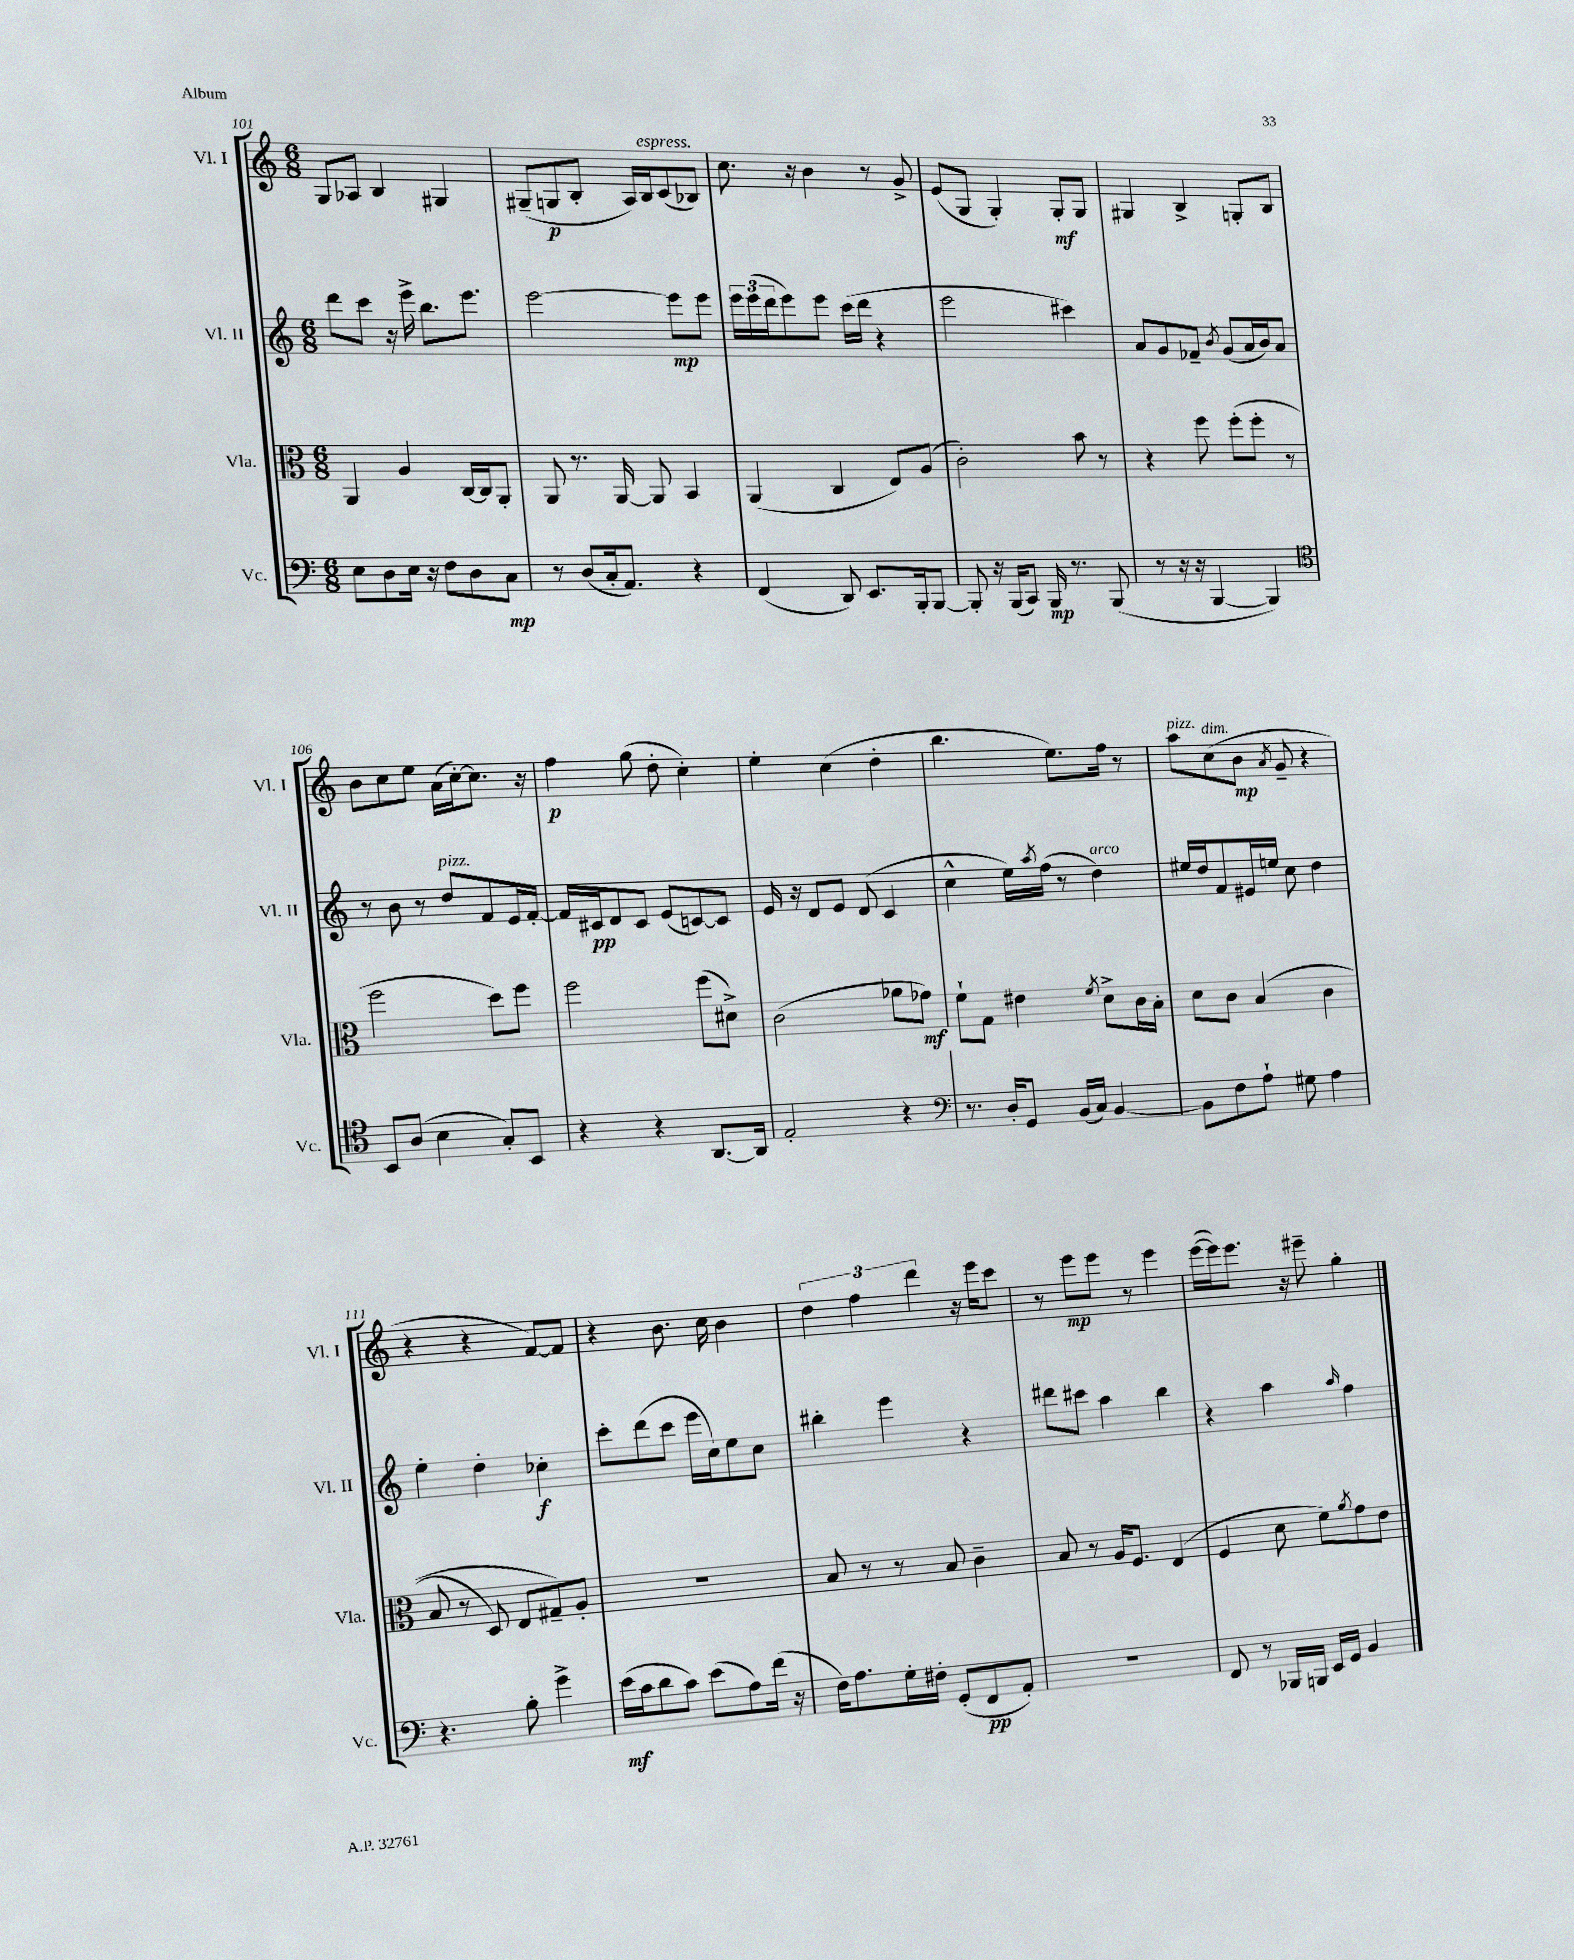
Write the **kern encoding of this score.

**kern	**kern	**kern	**kern
*staff4	*staff3	*staff2	*staff1
*clefF4	*clefC3	*clefG2	*clefG2
*k[]	*k[]	*k[]	*k[]
*M6/8	*M6/8	*M6/8	*M6/8
8E	4AA	8ddd	8G
8D	.	8ccc	8A-
16E	4A	16r	4B
16r	.	16eee^	.
8F	.	8.bb	.
8D	[16C	.	4G#
.	16C]	8.eee	.
8C	8AA'	.	.
=	=	=	=
8r	8AA	[2eee	(8G#~
(8D	8.r	.	8G
16C'	.	.	8B'
8.AA)	[16AA	.	.
.	8AA]	.	16A)
.	.	.	16B
4r	4BB	8eee]	(8c
.	.	8eee	8B-)
=	=	=	=
(4FF	(4AA	24eee	8.cc
.	.	(24eee	.
.	.	24ddd	.
.	.	8eee)	.
.	.	.	16r
8DD)	4C	8eee	4b
8.EE	.	(16ccc	.
.	.	16ddd	.
.	8E)	4r	8r
16BBB'	.	.	.
[8BBB	(8A	.	8g^
=	=	=	=
8BBB']	2c')	2eee	(8e
16r	.	.	8G
(16BBB	.	.	.
8CC)	.	.	4G')
16BBB	.	.	.
8.r	.	.	.
.	8b	4ccc#)	8G'
(8BBB	8r	.	8G
=	=	=	=
8r	4r	8a	4G#
16r	.	8g	.
16r	.	.	.
[4BBB	8ff	8f-~	4B^
.	.	8qb	.
.	(8ff'	(8g	.
4BBB])	8ff'	16a	8G'
.	.	16b)	.
.	8r	8a	8B
=	=	=	=
*clefC4	*	*	*
8BB	2ff	8r	8b
(8A	.	8b	8cc
4B	.	8r	8ee
.	.	8dd	(16a
.	.	.	[16cc')
8G')	8dd)	8f	8.cc]
8BB	8ff	16e	.
.	.	[16f'	16r
=	=	=	=
4r	2ff	16f]	4ff
.	.	16c#	.
.	.	8d	.
4r	.	8c#	(8gg
.	.	(8e	8dd'
[8.AA	(8ff	[8c)	4cc')
.	8d#^)	8c]	.
16AA]	.	.	.
=	=	=	=
2E'	(2c	16e	4ee'
.	.	16r	.
.	.	8d	.
.	.	8e	(4cc
.	.	(8d	.
4r	8a-	4c	4dd'
.	8g-)	.	.
=	=	=	=
*clefF4	*	*	*
8.r	8f`	4cc^^	4.bb
.	8G	.	.
16D'	.	.	.
8GG	4e#	16ee)	.
.	.	8qaa	.
.	.	(16ff	.
(16BB	.	8r	8.ee)
16C)	.	.	.
.	8qf	.	.
[4BB	8d^	4dd)	.
.	.	.	16ff
.	16c	.	8r
.	16B'	.	.
=	=	=	=
8BB]	8d	16ee#	8aa
.	.	16dd	.
8F	8c	8f	(8cc
8A`	&((4B	16e#	8b
.	.	16ee	.
.	.	.	8qa
8G#	.	8cc	8g~
4A	4c	4dd	4r
=	=	=	=
4.r	8B	4ee'	4r
.	8r	.	.
.	8D)	4dd'	4r
8B'	8E	.	.
4g^	8G#~&)	4cc-'	[8f)
.	8A'	.	8f]
=	=	=	=
(16e	2.r	8ccc'	4r
16c	.	.	.
8d	.	(8ddd	.
8c)	.	8ccc	8.b
(8e	.	16eee	.
.	.	16cc)	16cc
8A)	.	8ee	4b
(16f	.	8cc	.
16r	.	.	.
=	=	=	=
16F)	8B	4bb#'	6dd
8.A	.	.	.
.	8r	.	.
.	.	.	6ff
16G'	8r	4eee	.
16F#'	.	.	.
.	.	.	6ddd
(8GG'	8B	.	.
8FF	4c~	4r	16r
.	.	.	16eee
8AA')	.	.	8ccc
=	=	=	=
2.r	8B	8ddd#	8r
.	8r	8ccc#	8eee
.	16A	4aa	8eee
.	8.F	.	.
.	.	.	8r
.	(4E	4bb	4eee
=	=	=	=
8FF	4F	4r	([16eee
.	.	.	16eee])
8r	.	.	8.eee
16BBB-	8d	4aa	.
16BBB	.	.	16r
16EE	8f)	.	8eee#~
16GG	.	.	.
.	8qa	16qqaa	.
4BB	8g	4ff	4gg'
.	8e	.	.
==	==	==	==
*-	*-	*-	*-
